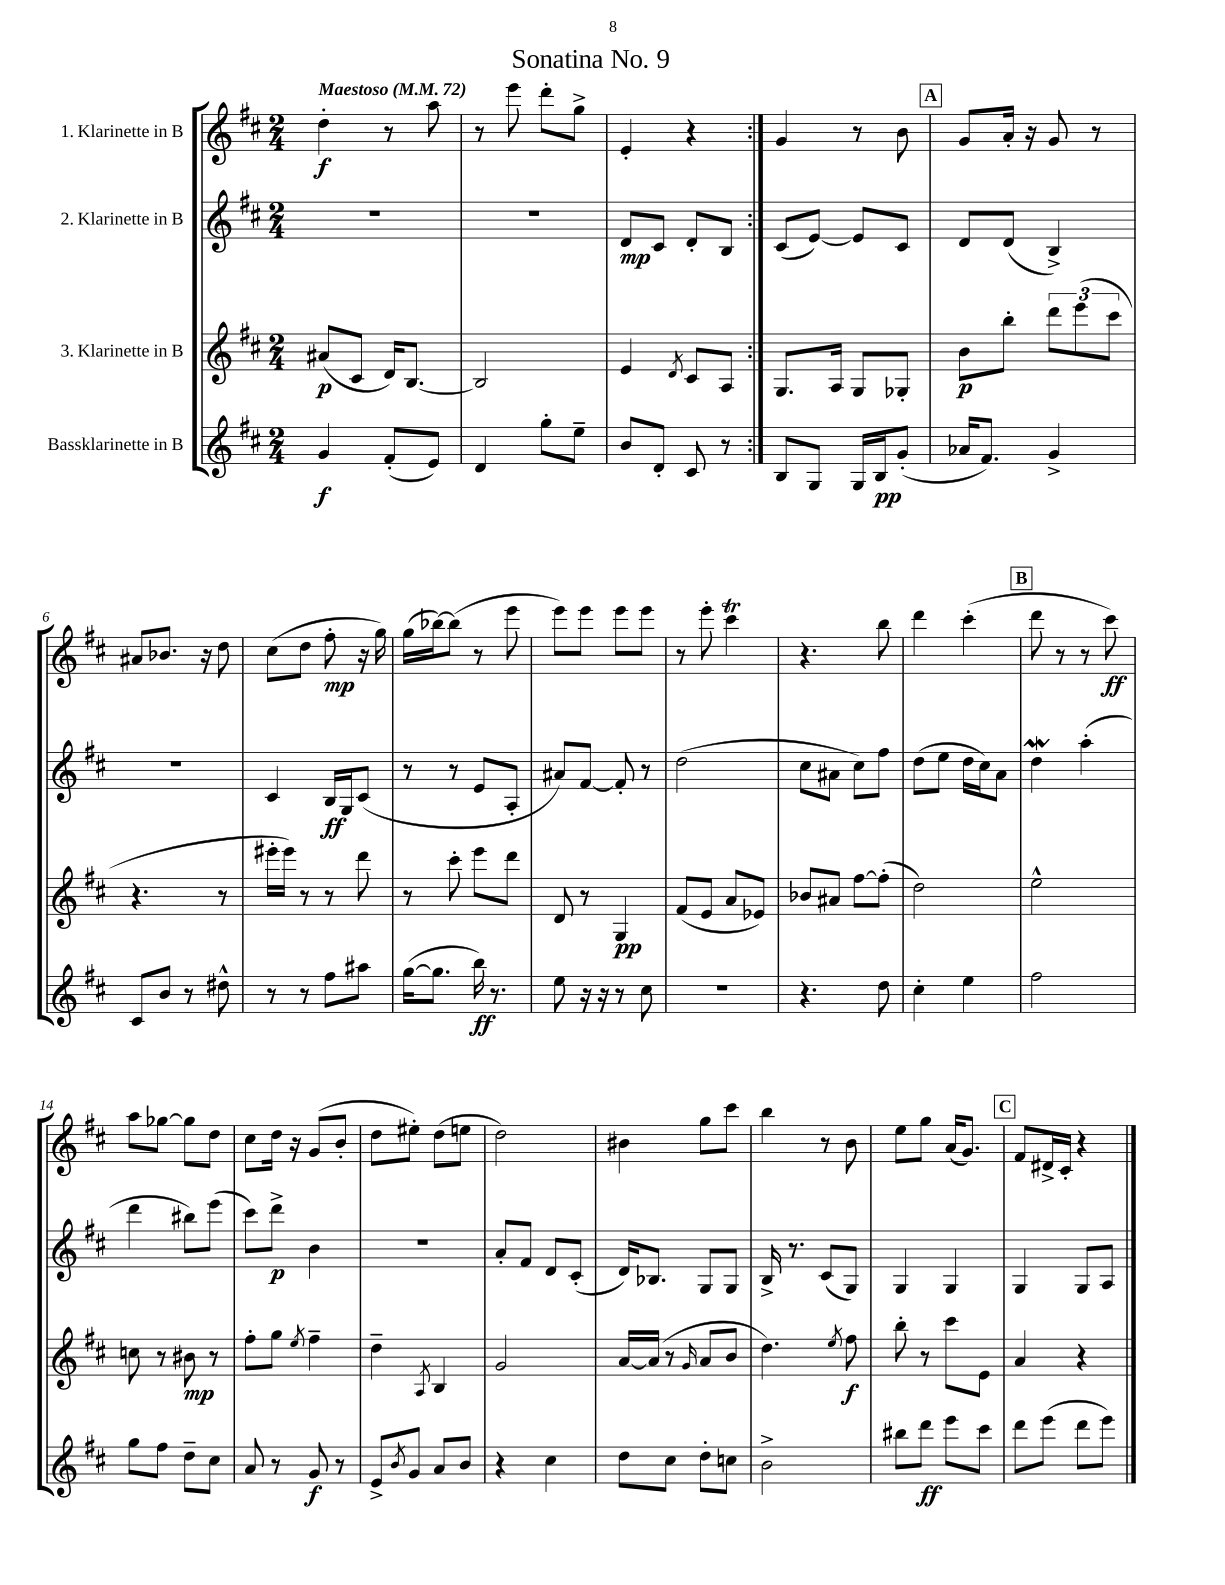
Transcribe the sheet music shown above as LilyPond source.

\header { title = "Sonatina No. 9" }
<<
\new StaffGroup <<
\new Staff = "s0" \with { instrumentName = "1. Klarinette in B" } {
    \clef treble \key d \major \numericTimeSignature \time 2/4 \tempo "Maestoso" 4 = 72
    \repeat volta 2 { d''4-.\f r8 a''8 |
    r8 e'''8 d'''8-. g''8-> |
    e'4-. r4 | }
    g'4 r8 b'8 |
    \mark \markup { \box "A" } g'8 a'16-. r16 g'8 r8 |
    ais'8 bes'8. r16 d''8 |
    cis''8( d''8 fis''8-.\mp r16 g''16) |
    g''16( bes''16~) bes''8( r8 e'''8 |
    e'''8) e'''8 e'''8 e'''8 |
    r8 e'''8-. cis'''4\trill |
    r4. b''8 |
    d'''4 cis'''4-.( |
    \mark \markup { \box "B" } d'''8 r8 r8 cis'''8\ff) |
    a''8 ges''8~ ges''8 d''8 |
    cis''8 d''16 r16 g'8( b'8-. |
    d''8 eis''8-.) d''8( e''8 |
    d''2) |
    bis'4 g''8 cis'''8 |
    b''4 r8 b'8 |
    e''8 g''8 a'16( g'8.) |
    \mark \markup { \box "C" } fis'8 dis'16-> cis'16-. r4 \bar "|." |
}
\new Staff = "s1" \with { instrumentName = "2. Klarinette in B" } {
    \clef treble \key d \major \numericTimeSignature \time 2/4
    \repeat volta 2 { R2 |
    R2 |
    d'8\mp cis'8 d'8-. b8 | }
    cis'8( e'8~) e'8 cis'8 |
    \mark \markup { \box "A" } d'8 d'8( b4->) |
    R2 |
    cis'4 b16\ff g16 cis'8( |
    r8 r8 e'8 a8-. |
    ais'8) fis'8~ fis'8-. r8 |
    d''2( |
    cis''8 ais'8 cis''8) fis''8 |
    d''8( e''8 d''16 cis''16) a'8 |
    \mark \markup { \box "B" } d''4\mordent a''4-.( |
    d'''4 bis''8) e'''8( |
    cis'''8) d'''8->\p b'4 |
    r2 |
    a'8-. fis'8 d'8 cis'8-.( |
    d'16) bes8. g8 g8 |
    b16-> r8. cis'8( g8) |
    g4 g4 |
    \mark \markup { \box "C" } g4 g8 a8 \bar "|." |
}
\new Staff = "s2" \with { instrumentName = "3. Klarinette in B" } {
    \clef treble \key d \major \numericTimeSignature \time 2/4
    \repeat volta 2 { ais'8\p( cis'8 d'16) b8.~ |
    b2 |
    e'4 \acciaccatura { d'8 } cis'8 a8 | }
    g8. a16 g8 ges8-. |
    \mark \markup { \box "A" } b'8\p b''8-. \tuplet 3/2 { d'''8 e'''8( cis'''8 } |
    r4. r8 |
    eis'''16-. eis'''16) r8 r8 d'''8 |
    r8 cis'''8-. e'''8 d'''8 |
    d'8 r8 g4\pp |
    fis'8( e'8 a'8 ees'8) |
    bes'8 ais'8 fis''8~ fis''8-.( |
    d''2) |
    \mark \markup { \box "B" } e''2-^ |
    c''8 r8 bis'8\mp r8 |
    fis''8-. g''8 \acciaccatura { e''8 } fis''4-- |
    d''4-- \acciaccatura { a8 } b4 |
    g'2 |
    a'16~ a'16( r8 \grace { g'16 } a'8 b'8 |
    d''4.) \acciaccatura { e''8 } fis''8\f |
    b''8-. r8 cis'''8 e'8 |
    \mark \markup { \box "C" } a'4 r4 \bar "|." |
}
\new Staff = "s3" \with { instrumentName = "Bassklarinette in B" } {
    \clef treble \key d \major \numericTimeSignature \time 2/4
    \repeat volta 2 { g'4\f fis'8-.( e'8) |
    d'4 g''8-. e''8-- |
    b'8 d'8-. cis'8 r8 | }
    b8 g8 g16 b16\pp g'8-.( |
    \mark \markup { \box "A" } aes'16 fis'8.) g'4-> |
    cis'8 b'8 r8 dis''8-^ |
    r8 r8 fis''8 ais''8 |
    g''16~( g''8. b''16\ff) r8. |
    e''8 r16 r16 r8 cis''8 |
    r2 |
    r4. d''8 |
    cis''4-. e''4 |
    \mark \markup { \box "B" } fis''2 |
    g''8 fis''8 d''8-- cis''8 |
    a'8 r8 g'8\f r8 |
    e'8-> \acciaccatura { b'8 } g'8 a'8 b'8 |
    r4 cis''4 |
    d''8 cis''8 d''8-. c''8 |
    b'2-> |
    bis''8 d'''8\ff e'''8 cis'''8 |
    \mark \markup { \box "C" } d'''8 e'''8( d'''8 e'''8) \bar "|." |
}
>>
>>
